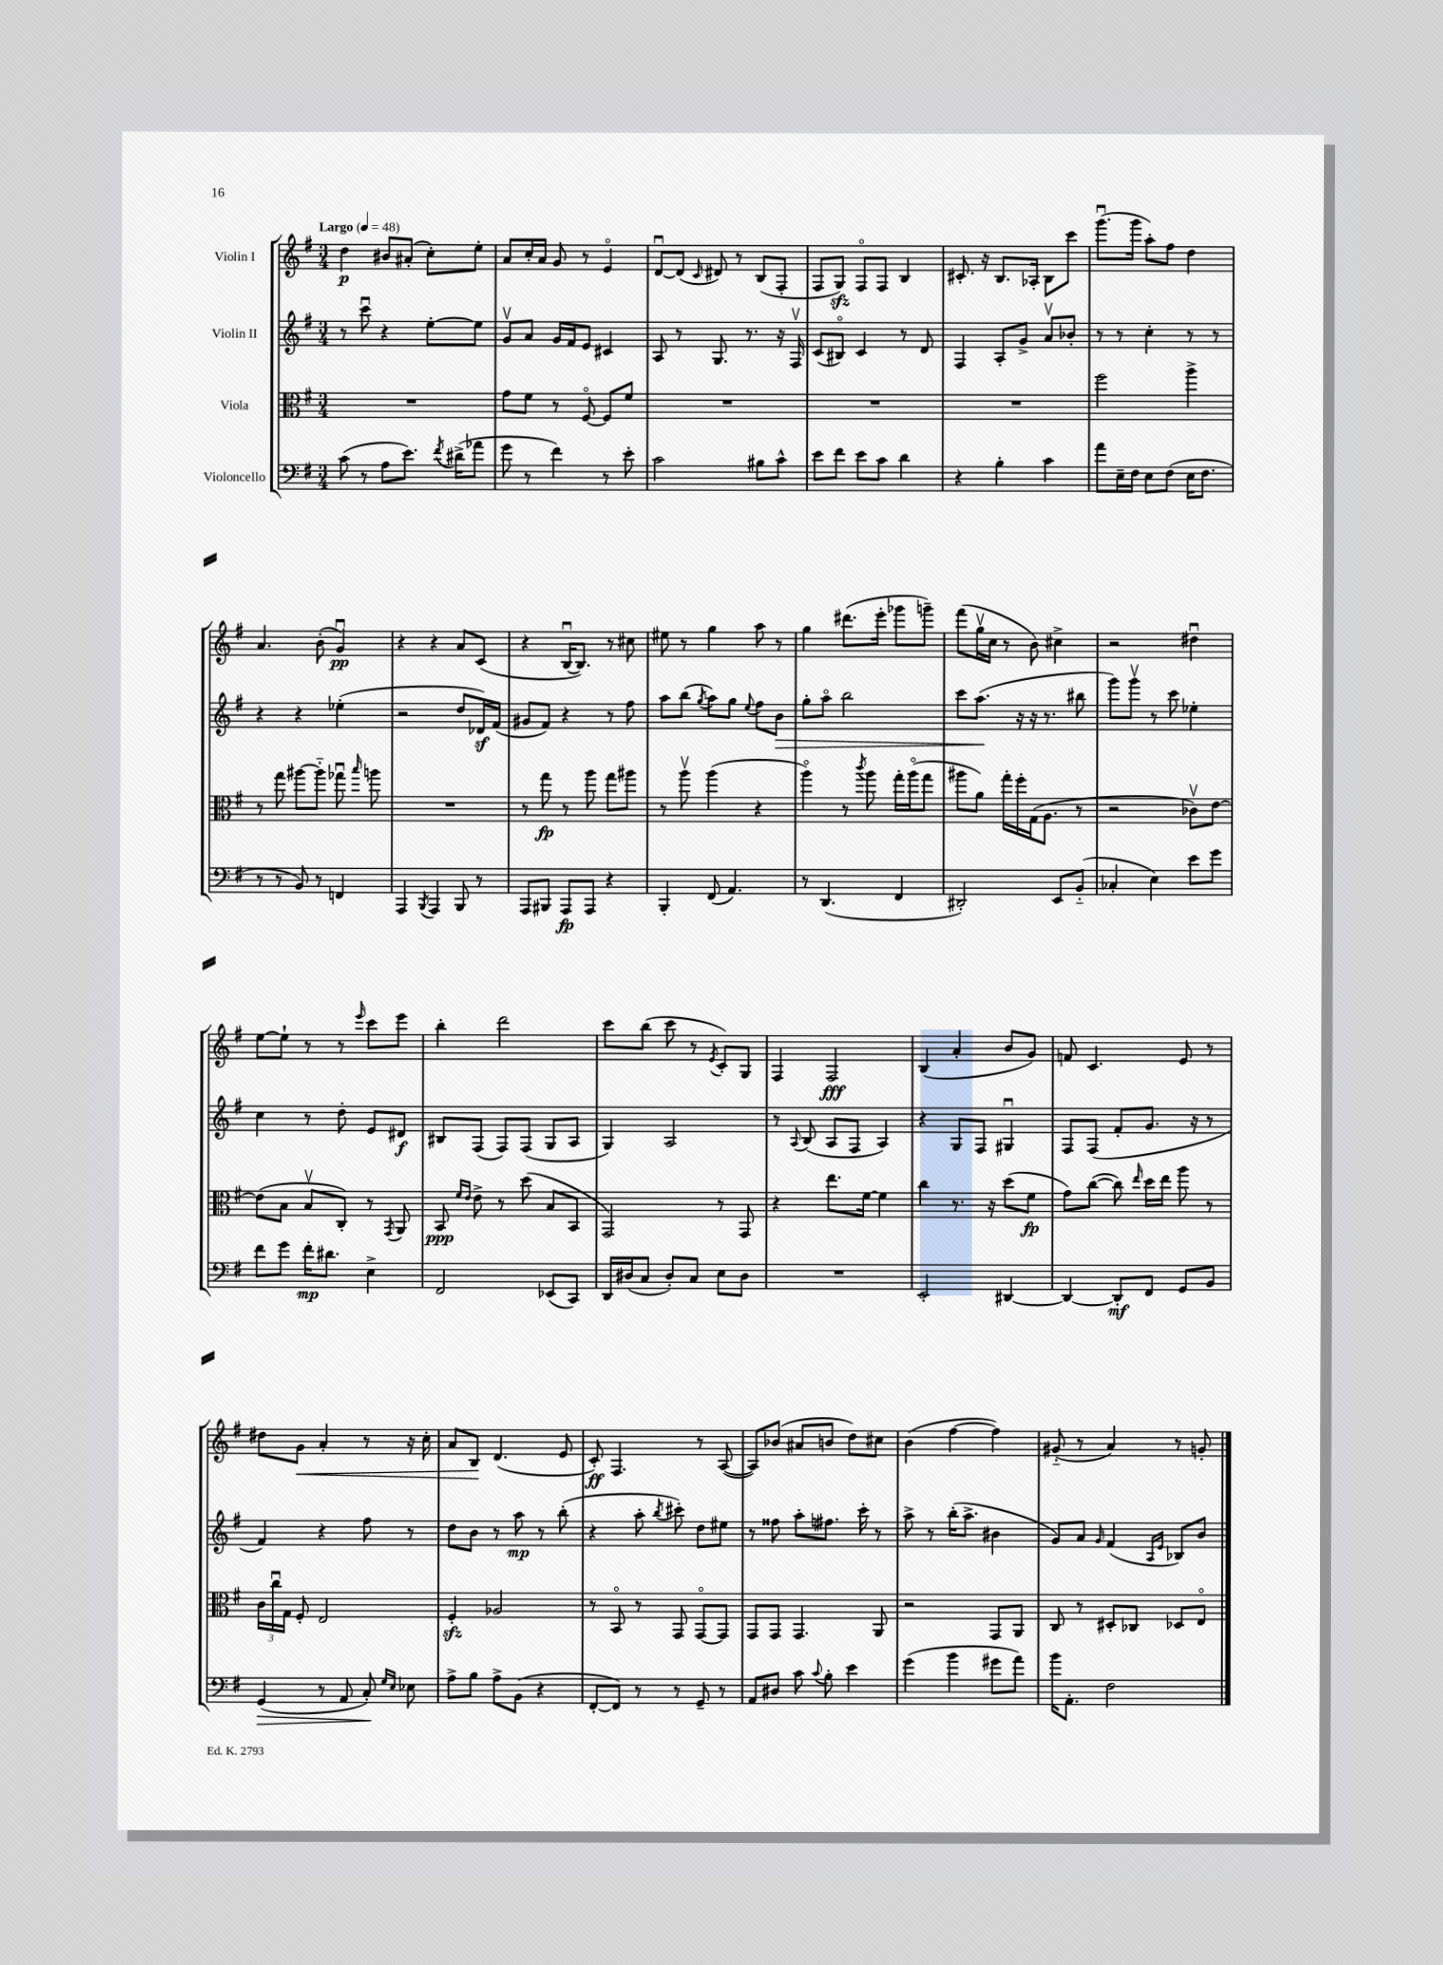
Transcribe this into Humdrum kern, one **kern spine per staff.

**kern	**dynam	**kern	**dynam	**kern	**dynam	**kern	**dynam
*part4	*part4	*part3	*part3	*part2	*part2	*part1	*part1
*staff4	*staff4	*staff3	*staff3	*staff2	*staff2	*staff1	*staff1
*I"Violoncello	*	*I"Viola	*	*I"Violin II	*	*I"Violin I	*
*clefF4	*	*clefC3	*	*clefG2	*	*clefG2	*
*k[f#]	*	*k[f#]	*	*k[f#]	*	*k[f#]	*
*M3/4	*	*M3/4	*	*M3/4	*	*M3/4	*
*MM48	*	*MM48	*	*MM48	*	*MM48	*
=1	=1	=1	=1	=1	=1	=1	=1
!	!	!	!	!	!	!LO:TX:a:B:t=Largo	!
(8c\	.	2.r	.	8r	.	4dd\	p
8r	.	.	.	8cccu\	.	.	.
8A\L	.	.	.	4r	.	8b#X/L	.
8.e\J)	.	.	.	.	.	(8a#X'/J	.
.	.	.	.	[8ee'\L	.	8cc'\L)	.
8qf#/	.	.	.	.	.	.	.
(16d#X^\KL	.	.	.	.	.	.	.
8a-X\J	.	.	.	8ee\J]	.	8ee'\J	.
=2	=2	=2	=2	=2	=2	=2	=2
8g\	.	8g\L	.	8gv/L	.	8a/L	.
8r	.	8f#\J	.	8a/J	.	16cc'/L	.
.	.	.	.	.	.	16a/JJ	.
4f#\)	.	8r	.	16g/LL	.	8g/	.
.	.	.	.	16f#/J	.	.	.
.	.	[8F#/	.	8e/J	.	8r	.
8r	.	8F#/L]	.	4c#X/	.	4e/	.
8e'\	.	8f#/J	.	.	.	.	.
=3	=3	=3	=3	=3	=3	=3	=3
2c\	.	2.r	.	8A/	.	[8du/L	.
.	.	.	.	8r	.	(8d/J]	.
.	.	.	.	.	.	16qqc/	.
.	.	.	.	8.G/	.	8d#X/)	.
.	.	.	.	.	.	8r	.
.	.	.	.	8.r	.	.	.
8B#X\L	.	.	.	.	.	(8B/L	.
8c^^\J	.	.	.	16r	.	8F#'/J	.
.	.	.	.	16F#v/	.	.	.
=4	=4	=4	=4	=4	=4	=4	=4
8e\L	.	2.r	.	(8c/L	.	8F#/L	.
8f#\J	.	.	.	8B#X/J)	.	8Gzz/J)	.
8e\L	.	.	.	4c/	.	8F#/L	.
8c\J	.	.	.	.	.	8F#/J	.
4d\	.	.	.	8r	.	4B/	.
.	.	.	.	8d/	.	.	.
=5	=5	=5	=5	=5	=5	=5	=5
4r	.	2.r	.	4F#/	.	8.c#X'/	.
.	.	.	.	.	.	16r	.
4B'\	.	.	.	8A'/L	.	8.B/L	.
.	.	.	.	8g^/J	.	.	.
.	.	.	.	.	.	16A-X'/Jk	.
4c\	.	.	.	8av/L	.	8B\L	.
.	.	.	.	8b-X'/J	.	8ccc\J	.
=6	=6	=6	=6	=6	=6	=6	=6
8a\L	.	2ff#\	.	8r	.	(8.gggu\L	.
16E~\L	.	.	.	8r	.	.	.
16F#\JJ	.	.	.	.	.	16ggg\Jk	.
8E\L	.	.	.	4cc'\	.	8aa'\L)	.
(8F#\J	.	.	.	.	.	8ff#\J	.
16E\KL	.	4aa^\	.	8r	.	4dd\	.
8.F#\J	.	.	.	.	.	.	.
.	.	.	.	8r	.	.	.
!!LO:LB:g=z
=7	=7	=7	=7	=7	=7	=7	=7
8r	.	8r	.	4r	.	4.a/	.
8r	.	8gg\	.	.	.	.	.
8BB/)	.	[8aa#X\L	.	4r	.	.	.
8r	.	8aa#\J]	.	.	.	(8b'\	.
4FFn/	.	8gg-Xu\	.	(4ee-X'\	.	4gu/)	pp
.	.	16qqbb/	.	.	.	.	.
.	.	8aan\	.	.	.	.	.
=8	=8	=8	=8	=8	=8	=8	=8
4AAA/	.	2.r	.	2r	.	4r	.
8qBBB/	.	.	.	.	.	.	.
4AAA/	.	.	.	.	.	4r	.
8BBB/	.	.	.	8dd/L	.	8a/L	.
8r	.	.	.	16d-Xz/L)	.	(8c/J	.
.	.	.	.	(16f#/JJ	.	.	.
=9	=9	=9	=9	=9	=9	=9	=9
8AAA/L	.	8r	.	8g#X/L	.	4r	.
8BBB#X/J	.	8gg\	fp	8f#/J)	.	.	.
8AAA/L	fp	8r	.	4r	.	[16Bu/KL	.
.	.	.	.	.	.	8.B/J])	.
8AAA/J	.	8aa\	.	.	.	.	.
4r	.	8gg\L	.	8r	.	8r	.
.	.	8aa#X\J	.	8ff#\	.	8cc#X\	.
=10	=10	=10	=10	=10	=10	=10	=10
4BBB'/	.	8r	.	8aa\L	.	8ee#X\	.
.	.	8aav\	.	(8bb\J	.	8r	.
.	.	.	.	8qgg/	.	.	.
(8FF#/	.	(4aa\	.	8aa\L)	.	4gg\	.
4.AA/)	.	.	.	8gg\J	.	.	.
.	.	.	.	8qqee/	.	.	.
.	.	4r	.	8ff#\L	.	8aa\	.
!	!	!	!	!	!LO:HP:b	!	!
.	.	.	.	8b\J	>	8r	.
=11	=11	=11	=11	=11	=11	=11	=11
8r	.	4aa\)	.	8gg'\L	.	4gg\	.
(4.DD/	.	.	.	8aa\J	.	.	.
.	.	8r	.	2bb\	.	(8.ddd#X\L	.
.	.	8qccc/	.	.	.	.	.
.	.	8aa\	.	.	.	.	.
.	.	.	.	.	.	16eee'\Jk	.
4FF#/	.	16gg'\LL	.	.	.	8ggg-X\L	.
.	.	(16aa\J	.	.	.	.	.
.	.	8gg\J	.	.	.	8gggn~\J)	.
=12	=12	=12	=12	=12	=12	=12	=12
2DD#X'/)	.	8aa#X\L	.	8ccc\L	.	(8fff#\L	.
.	.	8a\J)	.	(8.aa\J	.	16ggv\L	.
.	.	.	.	.	.	16cc\JJ	.
.	.	16gg'\LL	.	.	.	8r	.
.	.	16ff#'\	.	16r	]	.	.
.	.	(16G\J	.	16r	.	8b\)	.
.	.	8.A\J	.	8.r	.	.	.
8EE/L	.	.	.	.	.	4cc#X^\	.
(8BB/J	.	8r	.	8bb#X\	.	.	.
=13	=13	=13	=13	=13	=13	=13	=13
4C-X'/	.	2r	.	8ggg\L)	.	2r	.
.	.	.	.	8gggv\J	.	.	.
4E\)	.	.	.	8r	.	.	.
.	.	.	.	8ccc\	.	.	.
8e\L	.	8c-Xv\L)	.	4ee-X'\	.	4dd#Xu\	.
8g\J	.	[8e\J	.	.	.	.	.
!!LO:LB:g=z
=14	=14	=14	=14	=14	=14	=14	=14
8f#\L	.	(8e\L]	.	4cc\	.	[8ee\L	.
8g\J	.	8B\J	.	.	.	8ee`\J]	.
16f#'\KL	mp	8Bv/L	.	8r	.	8r	.
8.d#X\J	.	.	.	.	.	.	.
.	.	8C'/J)	.	8dd'\	.	8r	.
.	.	.	.	.	.	16qqeee/	.
4E^\	.	8r	.	8e/L	.	8ccc\L	.
.	.	8qGG/	.	.	.	.	.
.	.	8AA/	.	8d#X/J	f	8eee\J	.
=15	=15	=15	=15	=15	=15	=15	=15
2FF#/	.	8BB/	ppp	8B#X/L	.	4bb'\	.
.	.	16qqf#/LL	.	.	.	.	.
.	.	16qqe/JJ	.	.	.	.	.
.	.	8e^\	.	(8F#/J	.	.	.
.	.	8r	.	8F#/L)	.	2ddd\	.
.	.	(8dd\	.	(8F#/J	.	.	.
(8EE-X/L	.	8B/L	.	8G/L	.	.	.
8CC/J)	.	8BB/J	.	8A/J	.	.	.
=16	=16	=16	=16	=16	=16	=16	=16
16DD/LL	.	2GG/)	.	4G/)	.	8ccc\L	.
(16D#X/J	.	.	.	.	.	.	.
8C/J	.	.	.	.	.	(8bb\J	.
8D#'/L)	.	.	.	2A/	.	8ccc\	.
8C/J	.	.	.	.	.	8r	.
.	.	.	.	.	.	8qe/	.
8E\L	.	8r	.	.	.	8c'/L)	.
8D#\J	.	8GG/	.	.	.	8G/J	.
=17	=17	=17	=17	=17	=17	=17	=17
2.r	.	4r	.	8r	.	4F#/	.
.	.	.	.	8qqA/	.	.	.
.	.	.	.	(8B/	.	.	.
.	.	8.ee\L	.	8A/L	.	2F#/	fff
.	.	.	.	8F#/J	.	.	.
.	.	[16f#\Jk	.	.	.	.	.
.	.	4f#\]	.	4A/)	.	.	.
=18	=18	=18	=18	=18	=18	=18	=18
2EE'/	.	4cc\	.	4r	.	(4B/	.
.	.	8.r	.	8G/L	.	4a'/	.
.	.	.	.	8F#/J	.	.	.
.	.	16r	.	.	.	.	.
[4DD#X/	.	(8dd\L	.	4G#Xu/	.	8b/L	.
.	.	8f#\J	fp	.	.	8g/J)	.
=19	=19	=19	=19	=19	=19	=19	=19
4DD#/_	.	8g\L)	.	8F#/L	.	8fn/	.
.	.	([8cc\J	.	(8F#/J	.	4.c/	.
8DD#'/L]	mf	8cc\])	.	8f#'/L	.	.	.
.	.	16qqee/	.	.	.	.	.
8FF#/J	.	16dd\LL	.	8.g/J	.	.	.
.	.	16ee\JJ	.	.	.	.	.
8GG/L	.	8aa\	.	.	.	8e/	.
.	.	.	.	16r	.	.	.
8BB/J	.	8r	.	8r	.	8r	.
!!LO:LB:g=z
=20	=20	=20	=20	=20	=20	=20	=20
!	!LO:HP:b	!	!	!	!	!	!
(4GG/	>	24c\LL	.	4f#/)	.	8dd#X\L	.
.	.	24ccu\	.	.	.	.	.
.	.	24G\JJ	.	.	.	.	.
!	!	!	!	!	!	!	!LO:HP:b
.	.	8F#'/	.	.	.	8g\J	<
8r	.	2E/	.	4r	.	4a'/	.
8AA/	.	.	.	.	.	.	.
8C'/)	.	.	.	8ff#\	.	8r	.
16qqG/LL	.	.	.	.	.	.	.
16qqE/JJ	.	.	.	.	.	.	.
8E-X\	]	.	.	8r	.	16r	.
.	.	.	.	.	.	16cc'\	.
=21	=21	=21	=21	=21	=21	=21	=21
8A^\L	.	4F#zz'/	.	8dd\L	.	8a/L	.
8B\J	.	.	.	8b\J	.	8B/J	.
8A^\L	.	2A-X/	.	8r	.	(4.d/	[
(8BB\J	.	.	.	8aa\	mp	.	.
4r	.	.	.	8r	.	.	.
.	.	.	.	(8bb'\	.	8e/	.
=22	=22	=22	=22	=22	=22	=22	=22
[8FF#'/L	.	8r	.	4r	.	8c'/)	ff
8FF#/J])	.	8BB/	.	.	.	4.F#/	.
8r	.	8r	.	8aa'\	.	.	.
.	.	.	.	8qbb/	.	.	.
8r	.	8GG/	.	8ccc#X'\)	.	.	.
8GG~/	.	[8GG/L	.	8dd\L	.	8r	.
8r	.	8GG/J]	.	8ee#X\J	.	([8A/	.
=23	=23	=23	=23	=23	=23	=23	=23
8AA/L	.	8GG/L	.	8r	.	8A/L])	.
8D#X/J	.	8GG/J	.	8ff##X\	.	(8b-X/J	.
8c\	.	4.GG/	.	8aa'\L	.	8a#X/L	.
8qqc/	.	.	.	.	.	.	.
8B'\	.	.	.	8.ff#X\J	.	8bn/J	.
4e\	.	.	.	.	.	8dd\L)	.
.	.	.	.	16ccc'\	.	.	.
.	.	8AA/	.	8r	.	8cc#X\J	.
=24	=24	=24	=24	=24	=24	=24	=24
(4g\	.	2r	.	8aa^\	.	(4b\	.
.	.	.	.	8r	.	.	.
4b\	.	.	.	(16bb'\KL	.	[4ff#\	.
.	.	.	.	8.aa^\J	.	.	.
8g#X\L	.	8GG/L	.	4b#X\	.	4ff#\])	.
8a\J)	.	8AA/J	.	.	.	.	.
=25	=25	=25	=25	=25	=25	=25	=25
16b\KL	.	8C/	.	8g/L)	.	(8g#X/	.
8.AA'\J	.	.	.	.	.	.	.
.	.	8r	.	8a/J	.	8r	.
.	.	.	.	16qqg/	.	.	.
2F#\	.	8D#X'/L	.	(4f#/	.	4a/)	.
.	.	8C-X/J	.	.	.	.	.
.	.	.	.	16qqA/LL	.	.	.
.	.	.	.	16qqe/JJ	.	.	.
.	.	8D-X/L	.	8B-X/L)	.	8r	.
.	.	8E/J	.	8b/J	.	8gn'/	.
==	==	==	==	==	==	==	==
*-	*-	*-	*-	*-	*-	*-	*-
